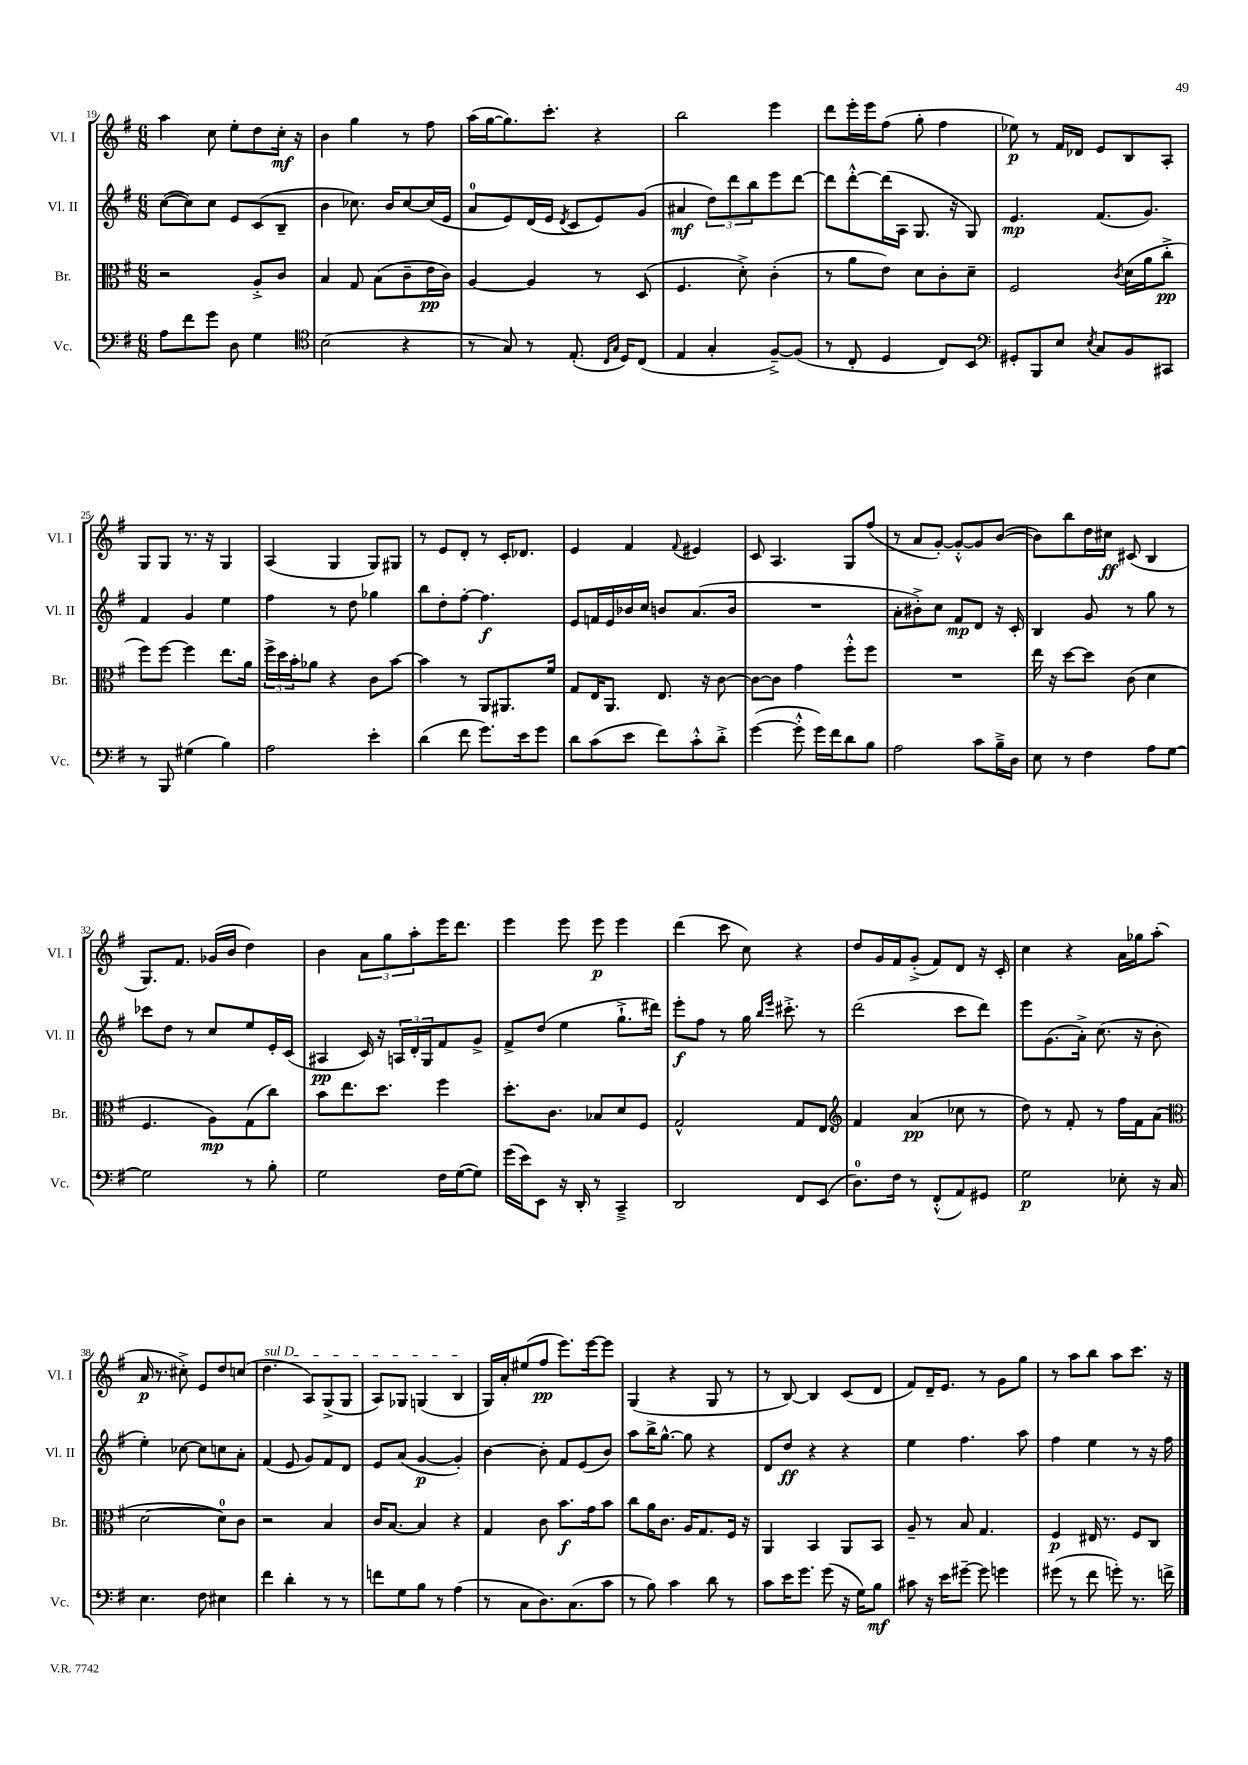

**kern	**kern	**kern	**kern
*staff4	*staff3	*staff2	*staff1
*clefF4	*clefC3	*clefG2	*clefG2
*k[f#]	*k[f#]	*k[f#]	*k[f#]
*M6/8	*M6/8	*M6/8	*M6/8
8A	2r	([8cc	4aa
8f#	.	8cc])	.
8g	.	8cc	8cc
8D	.	8e	8ee'
4G	8A'^	(8c	8dd
.	8c	8B~	16cc'
.	.	.	16r
=	=	=	=
*clefC4	*	*	*
(2B	4B	4b	4b
.	8G	8.cc-)	4gg
.	(8B	.	.
.	.	16b	.
4r	8c~	[8cc-	8r
.	16e	(16cc-]	8ff#
.	16c)	16e	.
=	=	=	=
8r	[4A	8a	(16aa
.	.	.	[16gg
8G)	.	8e)	8.gg])
8r	4A]	(16d	.
.	.	16e	8.ccc'
.	.	8qd	.
(8.E'	.	8c	.
.	8r	8e)	4r
16qqC	.	.	.
16qqG	.	.	.
16D)	.	.	.
(8C	(8D	(8g	.
=	=	=	=
4E	4.F#	4a#	2bb
4G'	.	12dd)	.
.	.	12ddd	.
.	8d'^)	.	.
.	.	12bb	.
[8F#~^)	(4c'	8eee	4eee
(8F#]	.	[8ddd	.
=	=	=	=
8r	8r	8ddd]	8ddd
8C'	8a	[8ddd'^^	16eee'
.	.	.	16eee
4D	8e)	(16ddd]	(8ff#
.	.	16A	.
.	8d	8.G	8gg'
8C)	8c'	.	4ff#
.	.	16r	.
8BB	8d~	8G)	.
=	=	=	=
*clefF4	*	*	*
8GG#'	2F#	4.e	8ee-)
8BBB	.	.	8r
8E	.	.	16f#
.	.	.	16d-
8qE	.	.	.
8C	.	(8.f#	8e
.	8qc	.	.
8BB	(16d	.	8B
.	16a	8.g)	.
8CC#	8cc'^	.	8A'
=	=	=	=
8r	8ff#)	4f#	8G
8BBB	[8ff#	.	8G
(4G#	4ff#]	4g	8.r
.	.	.	16r
4B)	8.ee	4ee	4G
.	16a	.	.
=	=	=	=
2A	24ff#^	4ff#	(4A
.	24dd	.	.
.	24b'	.	.
.	8a-	.	.
.	4r	8r	4G
.	.	8dd	.
4e'	8c	4gg-	8G)
.	[8b	.	8G#
=	=	=	=
(4d	4b]	8bb	8r
.	.	8dd'	8e
8f#	8r	[8ff#'	8d'
8.g)	8AA	4.ff#]	8r
.	8.AA#	.	16c'
16e	.	.	8.d-
8g	.	.	.
.	16f#	.	.
=	=	=	=
8d	8G	8e	4e
(8c	16E	16f	.
.	8.AA	16e	.
8e	.	16b-	4f#
.	.	16cc	.
8f#)	8.E	8b	.
.	.	.	8qqf#
8c'^^	.	(8.a	4e#
.	16r	.	.
8d'^	[8c	.	.
.	.	16b	.
=	=	=	=
([4g	8c_	2.r	8c
.	8c]	.	4.A
8g'^^]	4g	.	.
16g)	.	.	.
16f#	.	.	.
8d	8ff#'^^	.	8G
8B	8ff#	.	(8ff#
=	=	=	=
2A	2.r	8a'	8r
.	.	8b#'^)	8a
.	.	8cc	[8g')
.	.	8f#	8g'^^_
8c	.	8d	8g]
16B~^	.	16r	([8b
16D	.	16c'	.
=	=	=	=
8E	16ee	4B	8b])
.	16r	.	.
8r	[8dd	.	8bb
4F#	8dd]	8g	16dd
.	.	.	16cc#
.	(8c	8r	(8c#
8A	4d	8gg	4B
[8G	.	8r	.
=	=	=	=
2G]	4.F#	8ccc-	8.G)
.	.	8dd	.
.	.	.	8.f#
.	.	8r	.
.	8A)	8cc	(16g-
.	.	.	16b
8r	(8G	8ee	4dd)
8B'	8cc)	16e'	.
.	.	(16c	.
=	=	=	=
2G	8b	4A#	4b
.	8.ee	.	.
.	.	16c)	12a
.	8.dd	16r	.
.	.	.	12gg
.	.	24A	.
.	.	24d'	12aa'
.	.	24G	.
16F#	4ff#	8f#	16eee
([16G	.	.	8.ddd
8G])	.	8g^	.
=	=	=	=
(16g	8.dd'	8f#^	4eee
16e)	.	.	.
8EE	.	(8dd	.
.	8.c	.	.
16r	.	4ee	8eee
16DD'	.	.	.
8r	8B-	.	8eee
4CC~^	8d	8.gg`^	4eee
.	8F#	.	.
.	.	16ddd#)	.
=	=	=	=
2DD	2G^^	8eee'	(4ddd
.	.	8ff#	.
.	.	8r	8ccc
.	.	16gg	8cc)
.	.	16qqbb	.
.	.	16qqeee	.
.	.	8.ccc#'^	.
8FF#	8G	.	4r
(8EE	8E	8r	.
=	=	=	=
*	*clefG2	*	*
8.D)	4f#	(2ddd	8dd
.	.	.	16g
16F#	.	.	16f#
8r	(4a	.	(8g'^
(8FF#'^^	.	.	8f#)
8AA)	8cc-	8ccc	8d
8GG#	8r	8ddd)	16r
.	.	.	16c'
=	=	=	=
2G	8dd)	8eee	4cc
.	8r	(8.g	.
.	8f#'	.	4r
.	.	16a'^)	.
.	8r	(8.cc	.
8E-'	16ff#	.	16a
.	16f#	16r	16gg-
16r	(8a	8b'	(8aa'
16C	.	.	.
=	=	=	=
*	*clefC3	*	*
4.E	[2d	4ee')	16a
.	.	.	8.r
.	.	[8cc-	8cc#'^)
8F#	.	8cc-]	8e
4E#	8d])	8cc	8dd
.	8c	8a'	(8cc
=	=	=	=
4f#	2r	(4f#	4.dd
4d'	.	8e	.
.	.	8g)	8A)
8r	4B	8f#	(8G^
8r	.	8d	8G
=	=	=	=
8f	16c	8e	8A)
.	[8.B	.	.
8G	.	(8a	8G-
8B	4B]	[4g	(4G
8r	.	.	.
(4A	4r	4g'])	4B
=	=	=	=
8r	4G	[4b	16G)
.	.	.	16a'
8C	.	.	(8ee#
8.D)	8c	8b']	8ff#
.	8.b	8f#	8.eee)
(8.C	.	.	.
.	.	(8e	.
.	16g	.	[16eee
8c	8b	8b)	8eee]
=	=	=	=
8r	8cc	8aa	(4G
8B)	16a	16bb^	.
.	8.c	[8.gg^^	.
4c	.	.	4r
.	16A	8gg]	.
.	8.G	.	.
8d	.	4r	8G
8r	16F#	.	8r
.	16r	.	.
=	=	=	=
8c	4AA	8d	8r
16e	.	8dd	[8B)
8.g	.	.	.
.	4BB	4r	4B]
(8g	.	.	.
16r	8AA	4r	(8c
16G)	.	.	.
8B	8BB	.	8d
=	=	=	=
8c#	8A~	4ee	8f#)
16r	8r	.	16d~
16e	.	.	8.e
[8g#~	8B	4.ff#	.
8g#]	4.G	.	8r
4g	.	.	8g
.	.	8aa	8gg
=	=	=	=
(8g#	4F#	4ff#	8r
8r	.	.	8aa
8f#	16E#	4ee	8bb
.	8.r	.	.
8g')	.	.	8aa
8.r	8F#	8r	8.ccc
.	8C	16r	.
16f^	.	16ff#	16r
==	==	==	==
*-	*-	*-	*-
